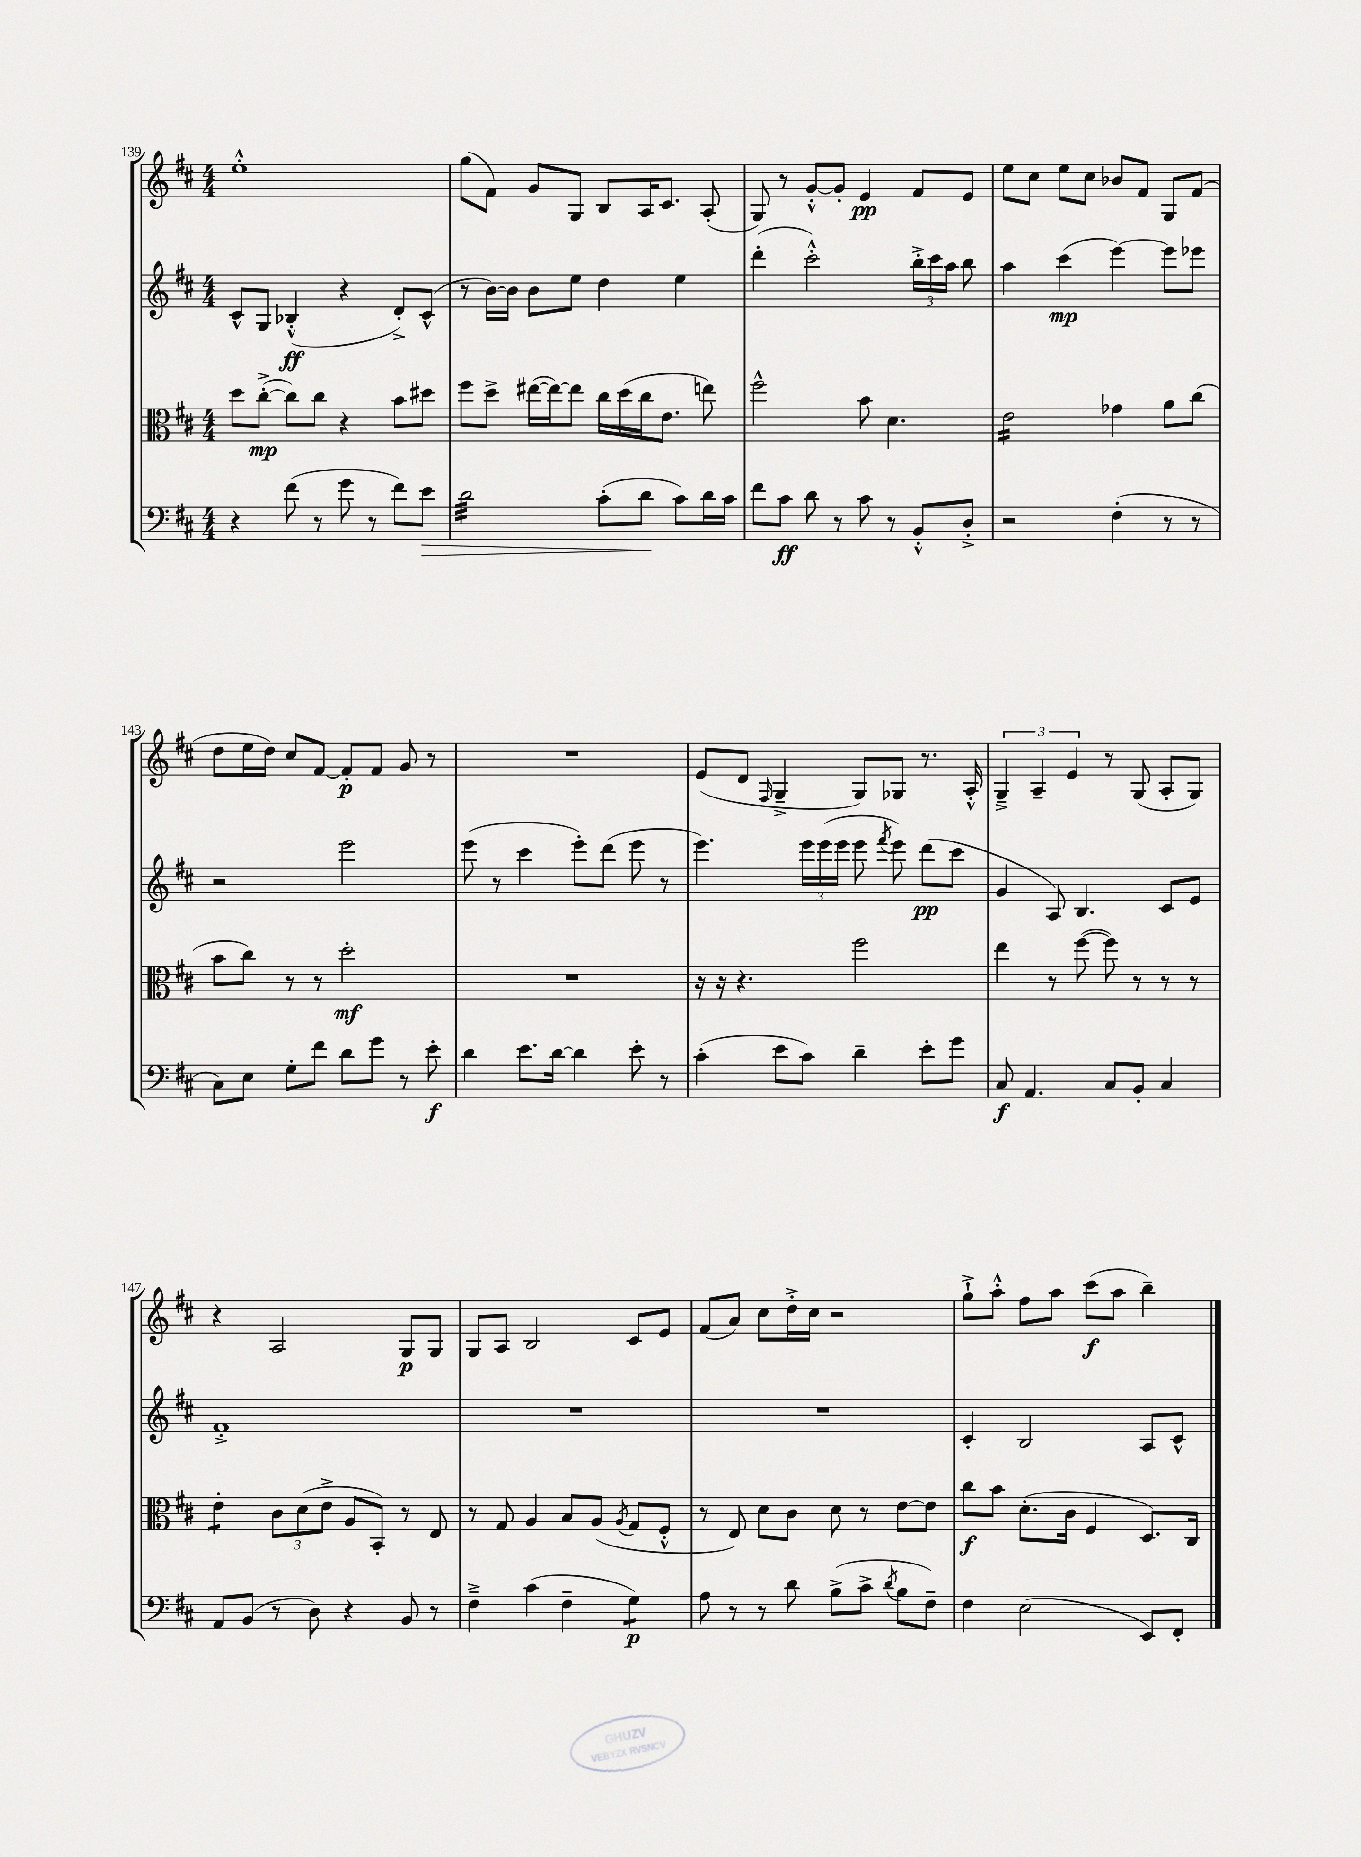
<<
\new StaffGroup <<
\new Staff = "s0" {
    \clef treble \key d \major \numericTimeSignature \time 4/4
    \autoBeamOff e''1-.-^ |
    g''8[( fis'8]) g'8[ g8] b8[ a16 cis'8.] a8-.( |
    g8) r8 g'8[~-.-^ g'8]-. e'4\pp fis'8[ e'8] |
    e''8[ cis''8] e''8[ cis''8] bes'8[ fis'8] g8[ fis'8]( |
    d''8[ e''16 d''16]) cis''8[ fis'8]~ fis'8[-.\p fis'8] g'8 r8 |
    R1 |
    e'8[( d'8] \grace { fis16 } g4---> g8[) ges8] r8. a16-.-^ |
    \tuplet 3/2 { g4---> a4-- e'4 } r8 g8( a8[-. g8]) |
    r4 a2 g8[\p g8] |
    g8[ a8] b2 cis'8[ e'8] |
    fis'8[( a'8]) cis''8[ d''16-.-> cis''16] r2 |
    g''8[-!-> a''8]-.-^ fis''8[ a''8] cis'''8[\f( a''8] b''4--) \bar "|." |
}
\new Staff = "s1" {
    \clef treble \key d \major \numericTimeSignature \time 4/4
    \autoBeamOff cis'8[-^ g8] bes4-.-^\ff( r4 d'8[-.->) cis'8]-^( |
    r8 b'16[~) b'16] b'8[ e''8] d''4 e''4 |
    d'''4-.( cis'''2-.-^) \tuplet 3/2 { b''16[-.-> cis'''16 a''16] } b''8 |
    a''4 cis'''4\mp( e'''4~) e'''8[ ees'''8] |
    r2 e'''2 |
    e'''8( r8 cis'''4 e'''8[-.) d'''8]( e'''8 r8 |
    e'''4.) \tuplet 3/2 { e'''16[ e'''16( e'''16] } e'''8 \acciaccatura { fis'''8 } e'''8) d'''8[\pp( cis'''8] |
    g'4 a8) b4. cis'8[ e'8] |
    fis'1-.-> |
    R1 |
    R1 |
    cis'4-. b2 a8[ cis'8]-^ \bar "|." |
}
\new Staff = "s2" {
    \clef alto \key d \major \numericTimeSignature \time 4/4
    \autoBeamOff d''8[ cis''8]~-.->\mp( cis''8[) cis''8] r4 b'8[ dis''8] |
    fis''8[ d''8]-> eis''16[~( eis''16~) eis''8] cis''16[ d''16( cis''16 e'8.] e''8) |
    fis''2-^ b'8 d'4. |
    e'2:16 ges'4 a'8[ cis''8]( |
    b'8[ cis''8]) r8 r8 d''2-.\mf |
    R1 |
    r16 r16 r4. fis''2 |
    e''4 r8 fis''8~( fis''8) r8 r8 r8 |
    e'4:8-. \tuplet 3/2 { cis'8[ d'8( e'8]-> } a8[ b,8]-.) r8 e8 |
    r8 g8 a4 b8[ a8]( \acciaccatura { a8 } g8[ fis8]-.-^ |
    r8 e8) d'8[ cis'8] d'8 r8 e'8[~ e'8] |
    cis''8[\f b'8] d'8.[-.( cis'16] fis4 d8.[) cis16] \bar "|." |
}
\new Staff = "s3" {
    \clef bass \key d \major \numericTimeSignature \time 4/4
    \autoBeamOff r4 fis'8( r8 g'8 r8 fis'8[) e'8]\> |
    d'2:32 cis'8[-.( d'8]\! cis'8[) d'16 cis'16] |
    fis'8[ cis'8]\ff d'8 r8 cis'8 r8 b,8[-.-^ d8]-.-> |
    r2 fis4-.( r8 r8 |
    cis8[) e8] g8[-. fis'8] d'8[ g'8] r8 e'8-.\f |
    d'4 e'8.[ d'16]~ d'4 e'8-. r8 |
    cis'4-.( e'8[ cis'8]) d'4-- e'8[-. g'8] |
    cis8\f a,4. cis8[ b,8]-. cis4 |
    a,8[ b,8]( r8 d8) r4 b,8 r8 |
    fis4---> cis'4( fis4-- g4:8\p) |
    a8 r8 r8 d'8 b8[->( cis'8]-> \acciaccatura { d'8 } b8[ fis8]--) |
    fis4 e2( e,8[) fis,8]-. \bar "|." |
}
>>
>>
\layout { \context { \Score currentBarNumber = #139 } }
